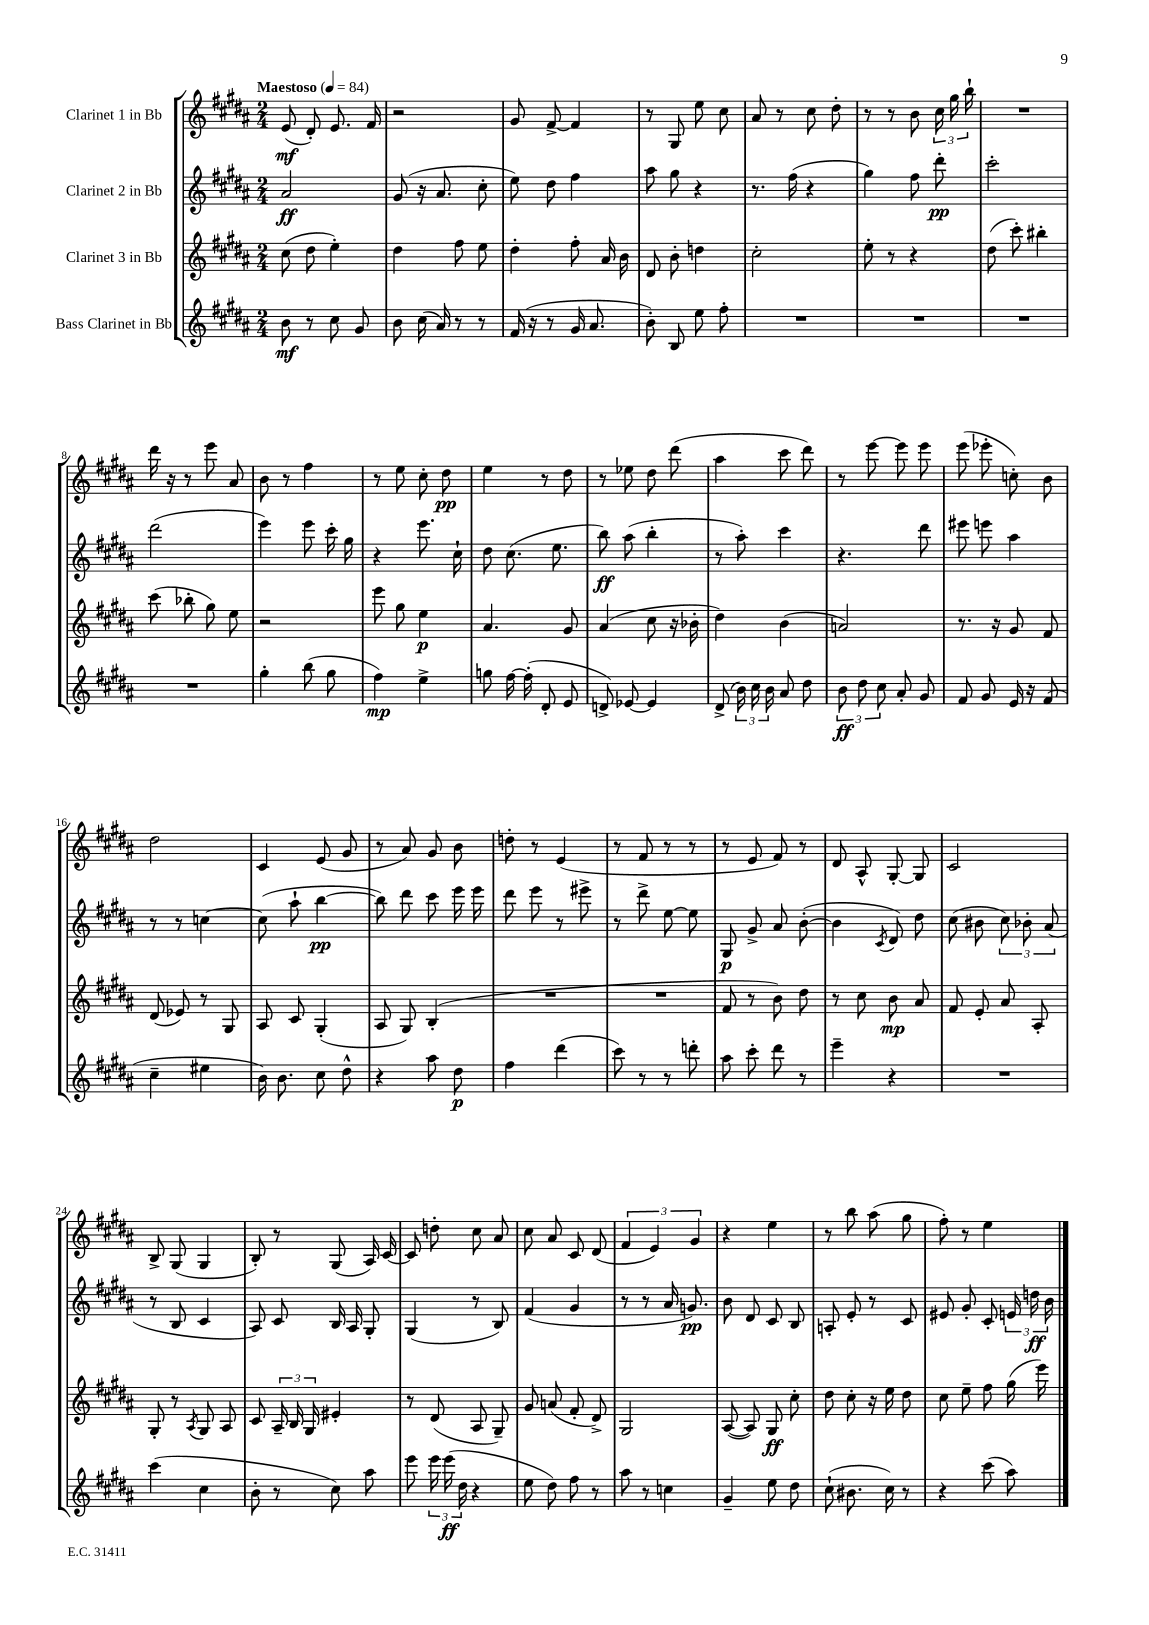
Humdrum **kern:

**kern	**dynam	**kern	**dynam	**kern	**dynam	**kern	**dynam
*part4	*part4	*part3	*part3	*part2	*part2	*part1	*part1
*staff4	*staff4	*staff3	*staff3	*staff2	*staff2	*staff1	*staff1
*I"Bass Clarinet in Bb	*	*I"Clarinet 3 in Bb	*	*I"Clarinet 2 in Bb	*	*I"Clarinet 1 in Bb	*
*clefG2	*	*clefG2	*	*clefG2	*	*clefG2	*
*k[f#c#g#d#a#]	*	*k[f#c#g#d#a#]	*	*k[f#c#g#d#a#]	*	*k[f#c#g#d#a#]	*
*M2/4	*	*M2/4	*	*M2/4	*	*M2/4	*
*MM84	*	*MM84	*	*MM84	*	*MM84	*
=1	=1	=1	=1	=1	=1	=1	=1
!	!	!	!	!	!	!LO:TX:a:B:t=Maestoso	!
8b\	mf	(8cc#\	.	2a#/	ff	(8e/	mf
8r	.	8dd#\	.	.	.	8d#'/)	.
8cc#\	.	4ee'\)	.	.	.	8.e/	.
8g#/	.	.	.	.	.	.	.
.	.	.	.	.	.	16f#/	.
=2	=2	=2	=2	=2	=2	=2	=2
8b\	.	4dd#\	.	(8g#/	.	2r	.
(16cc#\	.	.	.	16r	.	.	.
16a#/)	.	.	.	8.a#/	.	.	.
8r	.	8ff#\	.	.	.	.	.
8r	.	8ee\	.	8cc#'\	.	.	.
=3	=3	=3	=3	=3	=3	=3	=3
(16f#/	.	4dd#'\	.	8ee\)	.	8g#/	.
16r	.	.	.	.	.	.	.
8r	.	.	.	8dd#\	.	[8f#^/	.
16g#/	.	8ff#'\	.	4ff#\	.	4f#/]	.
8.a#/	.	.	.	.	.	.	.
.	.	16a#/	.	.	.	.	.
.	.	16b\	.	.	.	.	.
=4	=4	=4	=4	=4	=4	=4	=4
8b'\)	.	8d#/	.	8aa#\	.	8r	.
8B/	.	8b'\	.	8gg#\	.	8G#/	.
8ee\	.	4ddn\	.	4r	.	8ee\	.
8ff#'\	.	.	.	.	.	8cc#\	.
=5	=5	=5	=5	=5	=5	=5	=5
2r	.	2cc#'\	.	8.r	.	8a#/	.
.	.	.	.	.	.	8r	.
.	.	.	.	(16ff#\	.	.	.
.	.	.	.	4r	.	8cc#\	.
.	.	.	.	.	.	8dd#'\	.
=6	=6	=6	=6	=6	=6	=6	=6
2r	.	8ee'\	.	4gg#\)	.	8r	.
.	.	8r	.	.	.	8r	.
.	.	4r	.	8ff#\	.	8b\	.
.	.	.	.	8ddd#'\	pp	24cc#\	.
.	.	.	.	.	.	24gg#\	.
.	.	.	.	.	.	24bb`\	.
=7	=7	=7	=7	=7	=7	=7	=7
2r	.	(8dd#\	.	2ccc#'\	.	2r	.
.	.	8ccc#'\)	.	.	.	.	.
.	.	4bb#X'\	.	.	.	.	.
!!LO:LB:g=z
=8	=8	=8	=8	=8	=8	=8	=8
2r	.	(8ccc#\	.	(2ddd#\	.	16ddd#\	.
.	.	.	.	.	.	16r	.
.	.	8bb-X'\	.	.	.	8r	.
.	.	8gg#\)	.	.	.	8eee\	.
.	.	8ee\	.	.	.	8a#/	.
=9	=9	=9	=9	=9	=9	=9	=9
4gg#'\	.	2r	.	4eee\)	.	8b\	.
.	.	.	.	.	.	8r	.
(8bb\	.	.	.	8eee\	.	4ff#\	.
8gg#\	.	.	.	16ccc#'\	.	.	.
.	.	.	.	16gg#\	.	.	.
=10	=10	=10	=10	=10	=10	=10	=10
4ff#\)	mp	8eee\	.	4r	.	8r	.
.	.	8gg#\	.	.	.	8ee\	.
4ee^\	.	4ee\	p	8.eee\	.	8cc#'\	.
.	.	.	.	.	.	8dd#\	pp
.	.	.	.	16cc#`\	.	.	.
=11	=11	=11	=11	=11	=11	=11	=11
8ggn\	.	4.a#/	.	8dd#\	.	4ee\	.
[16ff#\	.	.	.	(8.cc#\	.	.	.
(16ff#'\]	.	.	.	.	.	.	.
8d#'/	.	.	.	.	.	8r	.
.	.	.	.	8.ee\	.	.	.
8e/	.	8g#/	.	.	.	8dd#\	.
=12	=12	=12	=12	=12	=12	=12	=12
8dn^/)	.	(4a#/	.	8bb\)	ff	8r	.
[8e-X/	.	.	.	(8aa#\	.	8ee-X\	.
4e-/]	.	8cc#\	.	4bb'\	.	8dd#\	.
.	.	16r	.	.	.	(8ddd#\	.
.	.	16b-X'\	.	.	.	.	.
=13	=13	=13	=13	=13	=13	=13	=13
(8d#^/	.	4dd#\)	.	8r	.	4aa#\	.
24b\)	.	.	.	8aa#'\)	.	.	.
24cc#\	.	.	.	.	.	.	.
24b\	.	.	.	.	.	.	.
8a#/	.	(4b\	.	4ccc#\	.	8ccc#\	.
8dd#\	.	.	.	.	.	8ddd#\)	.
=14	=14	=14	=14	=14	=14	=14	=14
12b\	ff	2an/)	.	4.r	.	8r	.
12dd#\	.	.	.	.	.	.	.
.	.	.	.	.	.	[8eee\	.
12cc#\	.	.	.	.	.	.	.
8a#'/	.	.	.	.	.	8eee\]	.
8g#/	.	.	.	8ddd#\	.	8eee\	.
=15	=15	=15	=15	=15	=15	=15	=15
8f#/	.	8.r	.	8eee#X\	.	(8eee\	.
8g#/	.	.	.	8eeen\	.	8eee-X'\	.
.	.	16r	.	.	.	.	.
16e/	.	8g#/	.	4aa#\	.	8ccn'\)	.
16r	.	.	.	.	.	.	.
(8f#/	.	8f#/	.	.	.	8b\	.
!!LO:LB:g=z
=16	=16	=16	=16	=16	=16	=16	=16
4cc#~\	.	(8d#/	.	8r	.	2dd#\	.
.	.	8e-X/)	.	8r	.	.	.
4ee#X\	.	8r	.	[4ccn\	.	.	.
.	.	8G#/	.	.	.	.	.
=17	=17	=17	=17	=17	=17	=17	=17
16b\)	.	8A#/	.	(8cc\]	.	4c#/	.
8.b\	.	.	.	.	.	.	.
.	.	8c#/	.	8aa#`\	.	.	.
8cc#\	.	(4G#'/	.	[4bb\	pp	(8e/	.
8dd#^^\	.	.	.	.	.	8g#/	.
=18	=18	=18	=18	=18	=18	=18	=18
4r	.	8A#/	.	8bb\])	.	8r	.
.	.	8G#/)	.	8ddd#\	.	8a#/)	.
8aa#\	.	(4B'/	.	8ccc#\	.	8g#/	.
8dd#\	p	.	.	16eee\	.	8b\	.
.	.	.	.	16eee\	.	.	.
=19	=19	=19	=19	=19	=19	=19	=19
4ff#\	.	2r	.	8ddd#\	.	8ddn'\	.
.	.	.	.	8eee\	.	8r	.
(4ddd#\	.	.	.	8r	.	(4e/	.
.	.	.	.	8eee#X^\	.	.	.
=20	=20	=20	=20	=20	=20	=20	=20
8ccc#\)	.	2r	.	8r	.	8r	.
8r	.	.	.	8ddd#^\	.	8f#/	.
8r	.	.	.	[8ee\	.	8r	.
8dddn'\	.	.	.	8ee\]	.	8r	.
=21	=21	=21	=21	=21	=21	=21	=21
8aa#\	.	8f#/	.	8G#/	p	8r	.
8ccc#'\	.	8r	.	8g#^/	.	8e/	.
8ddd#\	.	8b\)	.	8a#/	.	8f#/)	.
8r	.	8dd#\	.	([8b'\	.	8r	.
=22	=22	=22	=22	=22	=22	=22	=22
4eee~\	.	8r	.	4b\]	.	8d#/	.
.	.	8cc#\	.	.	.	8A#^^/	.
.	.	.	.	8qc#/	.	.	.
4r	.	8b\	mp	8d#/)	.	[8G#'/	.
.	.	8a#/	.	8dd#\	.	8G#/]	.
=23	=23	=23	=23	=23	=23	=23	=23
2r	.	8f#/	.	(8cc#\	.	2c#/	.
.	.	8e'/	.	8b#X\	.	.	.
.	.	8a#/	.	12cc#\)	.	.	.
.	.	.	.	12b-X'\	.	.	.
.	.	8A#'/	.	.	.	.	.
.	.	.	.	(12a#/	.	.	.
!!LO:LB:g=z
=24	=24	=24	=24	=24	=24	=24	=24
(4ccc#\	.	8G#'/	.	8r	.	8B^/	.
.	.	8r	.	8B/	.	(8G#/	.
.	.	8qA#/	.	.	.	.	.
4cc#\	.	8G#/	.	4c#/	.	4G#/	.
.	.	8A#/	.	.	.	.	.
=25	=25	=25	=25	=25	=25	=25	=25
8b'\	.	8c#/	.	8A#/)	.	8B'/)	.
8r	.	24A#~/	.	8c#/	.	8r	.
.	.	24B/	.	.	.	.	.
.	.	24G#/	.	.	.	.	.
8cc#\)	.	4e#X'/	.	16B/	.	(8G#/	.
.	.	.	.	16A#/	.	.	.
8aa#\	.	.	.	8G#'/	.	16A#/)	.
.	.	.	.	.	.	[16c#/	.
=26	=26	=26	=26	=26	=26	=26	=26
8eee\	.	8r	.	(4G#/	.	8c#/]	.
24eee\	.	(8d#/	.	.	.	8ddn'\	.
(24eee\	ff	.	.	.	.	.	.
24dd#\	.	.	.	.	.	.	.
4r	.	8A#/	.	8r	.	8cc#\	.
.	.	8G#~/)	.	8B/)	.	8a#/	.
=27	=27	=27	=27	=27	=27	=27	=27
8ee\	.	8g#/	.	(4f#/	.	8cc#\	.
8dd#\)	.	(8an/	.	.	.	8a#/	.
8ff#\	.	8f#'/	.	4g#/	.	8c#/	.
8r	.	8d#^/)	.	.	.	(8d#/	.
=28	=28	=28	=28	=28	=28	=28	=28
8aa#\	.	2G#/	.	8r	.	6f#/	.
8r	.	.	.	8r	.	.	.
.	.	.	.	.	.	6e/)	.
4ccn\	.	.	.	16a#/	.	.	.
.	.	.	.	8.gn/)	pp	.	.
.	.	.	.	.	.	6g#/	.
=29	=29	=29	=29	=29	=29	=29	=29
4g#~/	.	([8A#/	.	8b\	.	4r	.
.	.	8A#/])	.	8d#/	.	.	.
8ee\	.	8G#/	ff	8c#/	.	4ee\	.
8dd#\	.	8cc#'\	.	8B/	.	.	.
=30	=30	=30	=30	=30	=30	=30	=30
(8cc#`\	.	8dd#\	.	8An'/	.	8r	.
8.b#X\	.	8cc#'\	.	8e'/	.	8bb\	.
.	.	16r	.	8r	.	(8aa#\	.
16cc#\)	.	16ee\	.	.	.	.	.
8r	.	8dd#\	.	8c#/	.	8gg#\	.
=31	=31	=31	=31	=31	=31	=31	=31
4r	.	8cc#\	.	8e#X/	.	8ff#'\)	.
.	.	8ee~\	.	8g#'/	.	8r	.
(8ccc#\	.	8ff#\	.	8c#'/	.	4ee\	.
8aa#\)	.	(16gg#\	.	24en/	.	.	.
.	.	.	.	24ddn\	ff	.	.
.	.	16eee\)	.	.	.	.	.
.	.	.	.	24b\	.	.	.
==	==	==	==	==	==	==	==
*-	*-	*-	*-	*-	*-	*-	*-
